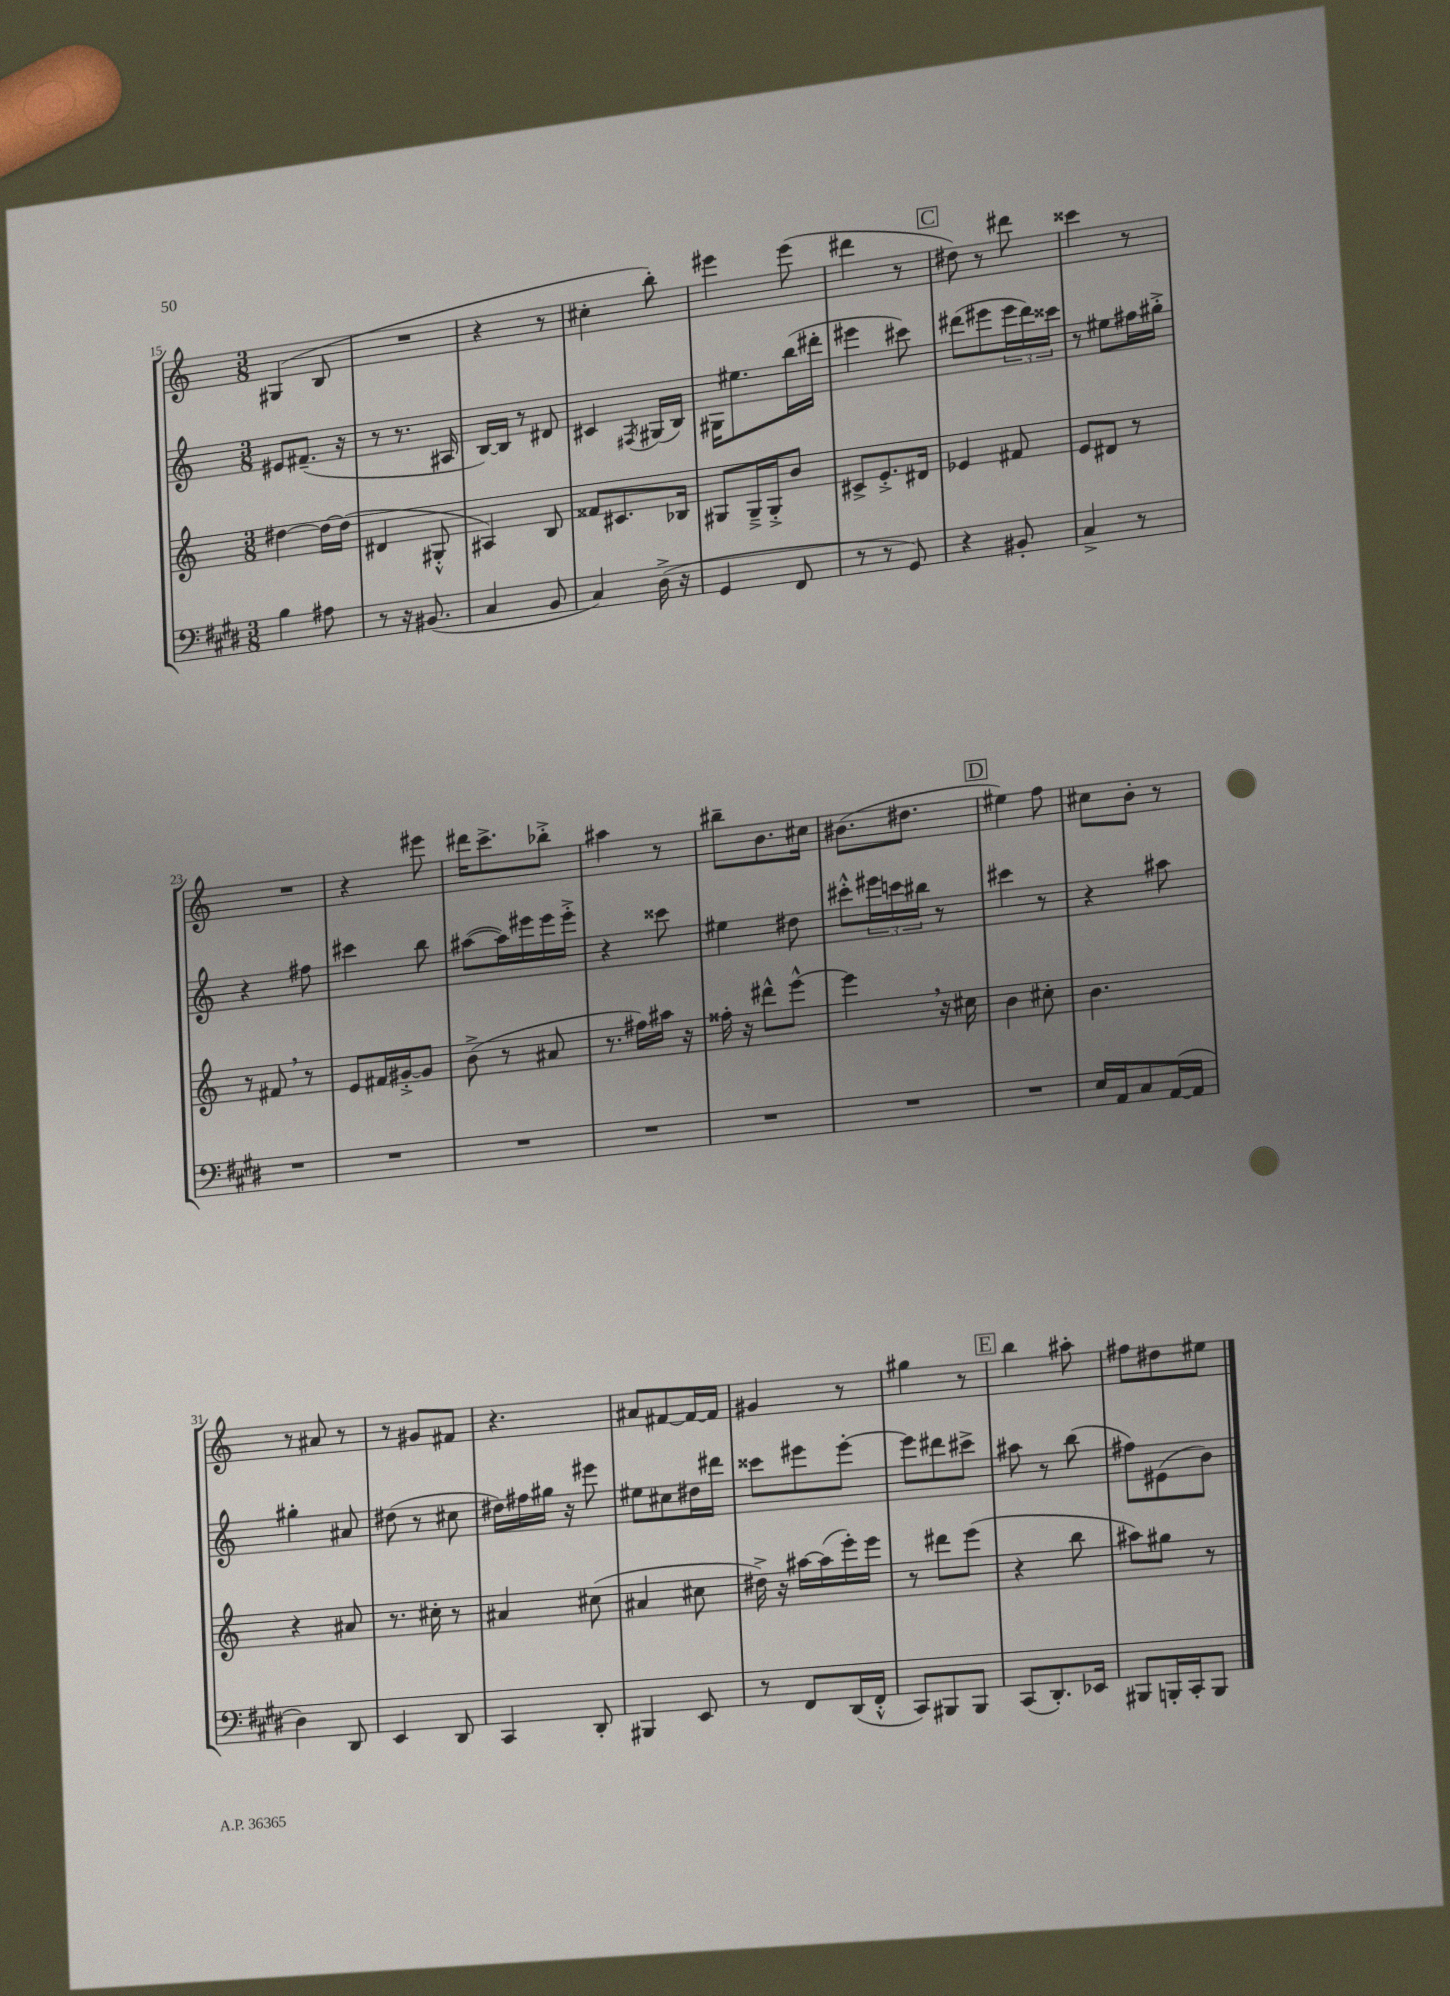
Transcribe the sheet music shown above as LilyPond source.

<<
\new StaffGroup <<
\new Staff = "s0" {
    \clef treble \key c \major \numericTimeSignature \time 3/8
    gis4( b8 |
    R4. |
    r4 r8 |
    cis''4-. b''8-.) |
    eis'''4 eis'''8( |
    dis'''4 r8 |
    \mark \markup { \box "C" } dis''8) r8 dis'''8 |
    cisis'''4 r8 |
    R4. |
    r4 eis'''8 |
    dis'''16 c'''8.-> bes''8-.-> |
    ais''4 r8 |
    bis''8-- b'8. cis''16 |
    bis'8.( dis''8. |
    \mark \markup { \box "D" } eis''4) f''8 |
    cis''8 b'8-. r8 |
    r8 ais'8 r8 |
    r8 gis'8 fis'8 |
    r4. |
    ais'8 fis'8~ fis'16~ fis'16 |
    gis'4 r8 |
    gis''4 r8 |
    \mark \markup { \box "E" } b''4 ais''8-. |
    fis''8 dis''8 eis''8 \bar "|." |
}
\new Staff = "s1" {
    \clef treble \key c \major \numericTimeSignature \time 3/8
    eis'8 fis'8.--( r16 |
    r8 r8. ais16 |
    b16~) b16 r8 dis'8 |
    cis'4 \acciaccatura { fis8 } gis16( b16) |
    gis16 eis''8. b''16( dis'''16-. |
    eis'''4 cis'''8) |
    \mark \markup { \box "C" } dis'''8( eis'''8 \tuplet 3/2 { eis'''16 dis'''16) cisis'''16 } |
    r8 eis''8 fis''16 gis''16-.-> |
    r4 fis''8 |
    cis'''4 b''8 |
    ais''8~( ais''16) eis'''16 eis'''16 eis'''16-.-> |
    r4 cisis'''8 |
    eis''4 dis''8 |
    cis'''8-.-^ \tuplet 3/2 { eis'''16 c'''16 bis''16 } r8 |
    \mark \markup { \box "D" } cis'''4 r8 |
    r4 ais''8 |
    gis''4-. ais'8 |
    dis''8( r8 cis''8 |
    dis''16) fis''16 gis''16 r16 eis'''8 |
    eis''8 cis''8 dis''16 dis'''16 |
    cisis'''8 eis'''8 eis'''8~-. |
    eis'''8 dis'''8 cis'''8-> |
    \mark \markup { \box "E" } ais''8 r8 b''8( |
    fis''8) eis'8( b'8) \bar "|." |
}
\new Staff = "s2" {
    \clef treble \key c \major \numericTimeSignature \time 3/8
    dis''4~ dis''16~ dis''16( |
    dis'4 gis8-.-^ |
    ais4) b8 |
    fisis'8 cis'8. bes16 |
    gis8 gis16---> gis16-.-> b'8 |
    cis'8-> e'8.-.-> dis'16 |
    \mark \markup { \box "C" } ees'4 fis'8 |
    e'8 dis'8 r8 |
    r8 fis'8 \breathe r8 |
    e'8 fis'16 gis'16~-.-> gis'8 |
    b'8->( r8 ais'8 |
    r8. fis''16) ais''16 r16 |
    fisis''16-. r16 dis'''8-^ e'''8~-^ |
    e'''4 \breathe r16 cis''16 |
    \mark \markup { \box "D" } b'4 cis''8-. |
    b'4. |
    r4 ais'8 |
    r8. cis''16-. r8 |
    ais'4 cis''8( |
    ais'4 cis''8 |
    dis''16->) r16 ais''16~ ais''16( e'''16-.) e'''16 |
    r8 dis'''8 e'''8( |
    \mark \markup { \box "E" } r4 b''8 |
    ais''8) gis''8 r8 \bar "|." |
}
\new Staff = "s3" {
    \clef bass \key e \major \numericTimeSignature \time 3/8
    b4 ais8 |
    r8 r16 bis,8.( |
    cis4 b,8 |
    cis4) dis16->( r16 |
    gis,4 fis,8 |
    r8 r8 gis,8) |
    \mark \markup { \box "C" } r4 bis,8-. |
    cis4-> r8 |
    R4. |
    R4. |
    R4. |
    R4. |
    R4. |
    R4. |
    \mark \markup { \box "D" } R4. |
    e16 a,16 cis8 a,16~( a,16 |
    dis4) dis,8 |
    e,4 dis,8 |
    cis,4 dis,8-. |
    bis,,4 e,8 |
    r8 fis,8 dis,16( fis,16-.-^ |
    cis,8) bis,,8 bis,,8 |
    \mark \markup { \box "E" } cis,8( dis,8.-.) ees,16 |
    bis,,8 b,,16-. cis,16-. b,,8 \bar "|." |
}
>>
>>
\layout { \context { \Score currentBarNumber = #15 } }
